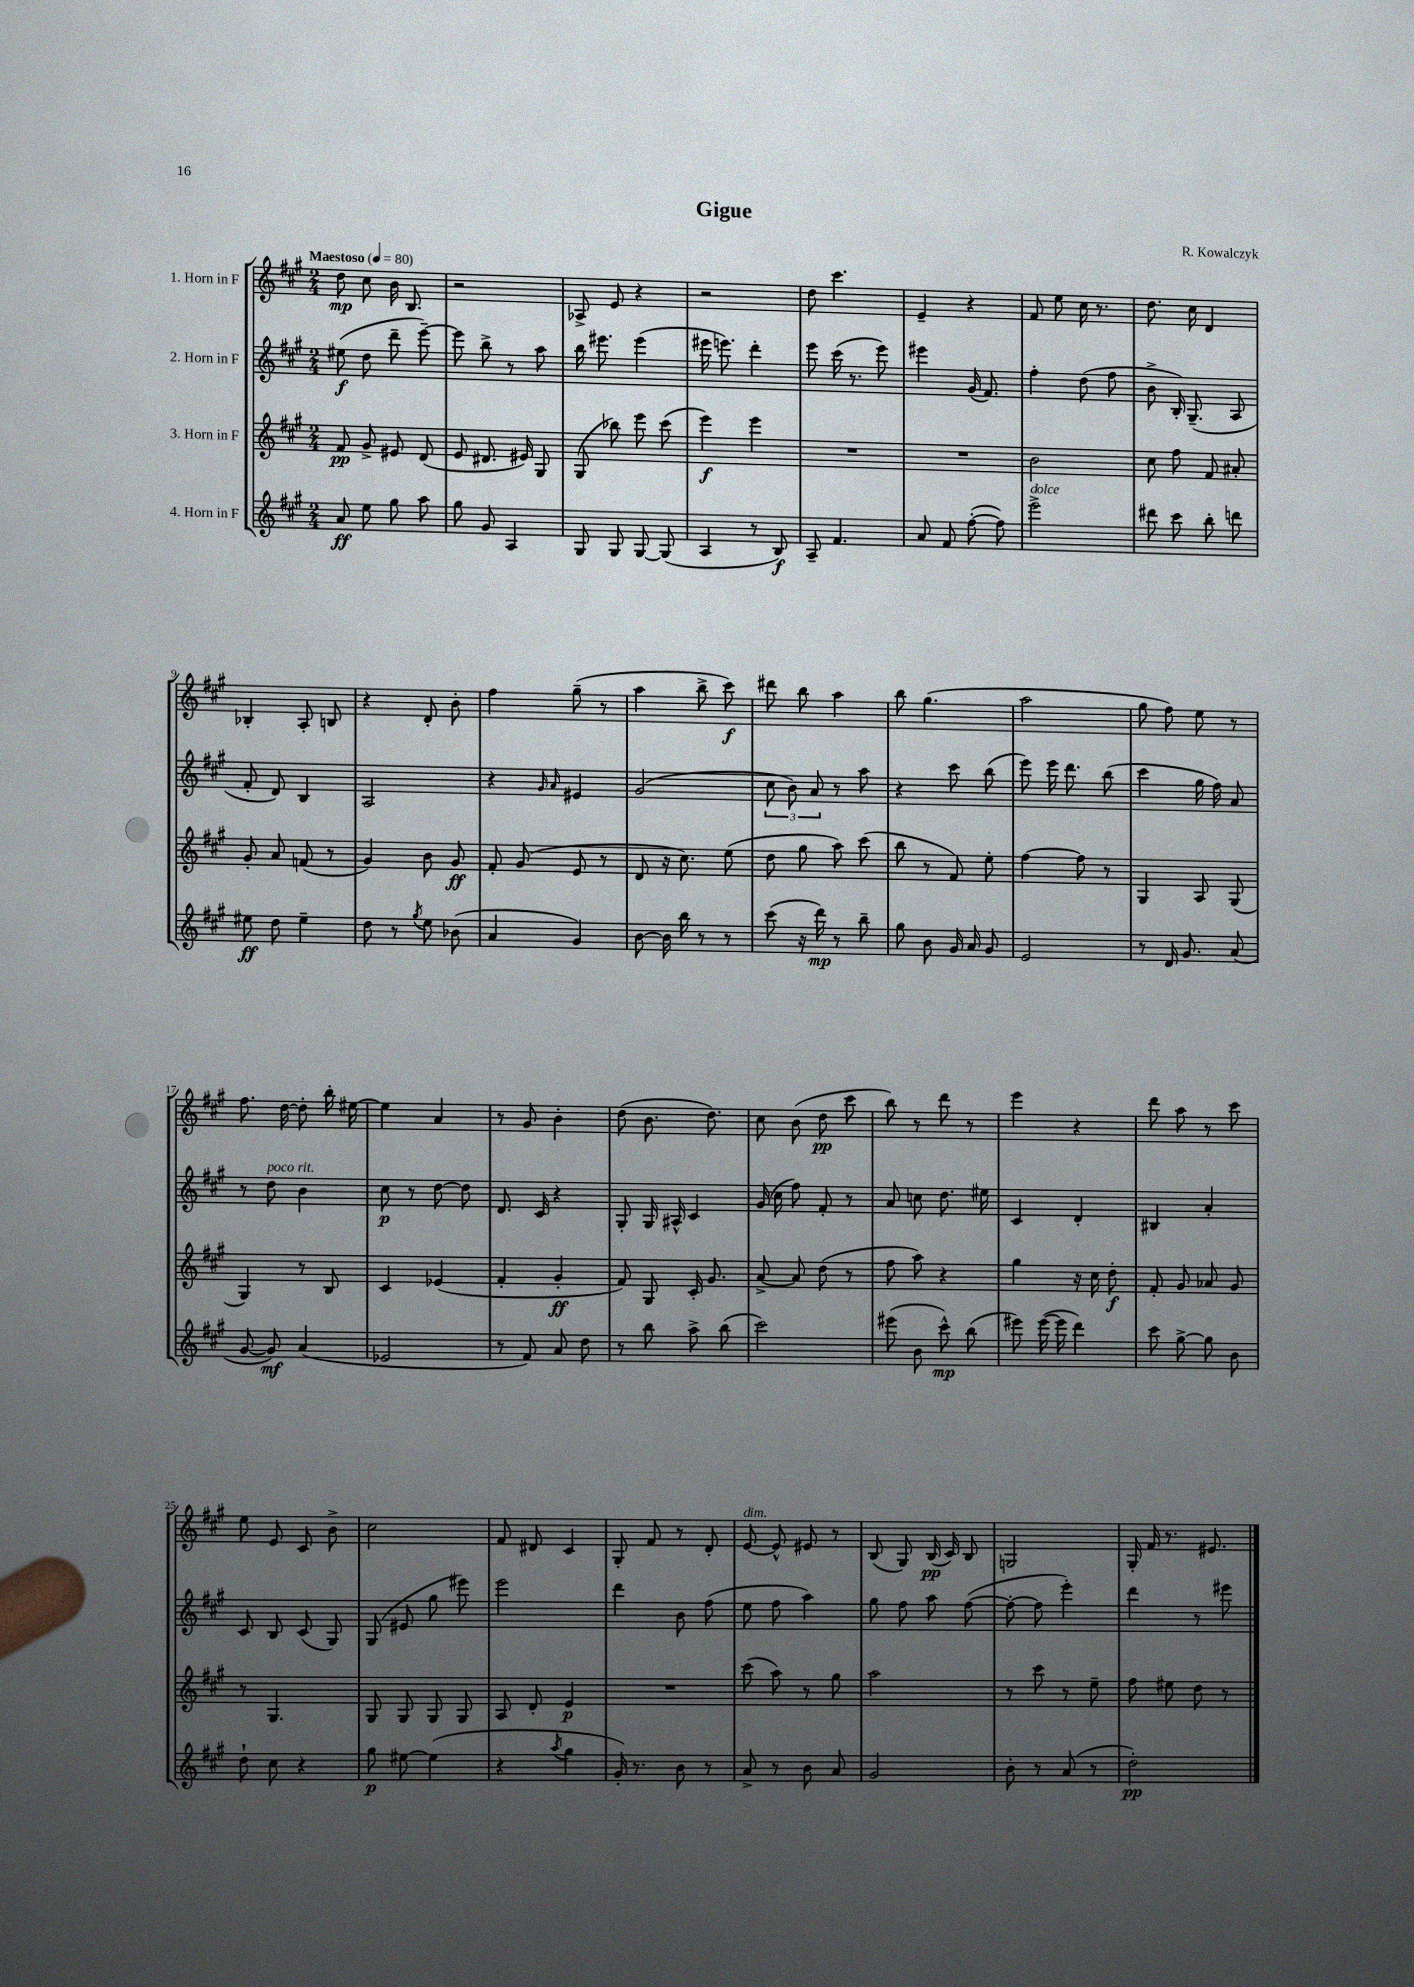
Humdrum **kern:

**kern	**dynam	**kern	**dynam	**kern	**dynam	**kern	**dynam
*part4	*part4	*part3	*part3	*part2	*part2	*part1	*part1
*staff4	*staff4	*staff3	*staff3	*staff2	*staff2	*staff1	*staff1
*I"4. Horn in F	*	*I"3. Horn in F	*	*I"2. Horn in F	*	*I"1. Horn in F	*
*clefG2	*	*clefG2	*	*clefG2	*	*clefG2	*
*k[f#c#g#]	*	*k[f#c#g#]	*	*k[f#c#g#]	*	*k[f#c#g#]	*
*M2/4	*	*M2/4	*	*M2/4	*	*M2/4	*
*MM80	*	*MM80	*	*MM80	*	*MM80	*
=1	=1	=1	=1	=1	=1	=1	=1
!	!	!	!	!	!	!LO:TX:a:B:t=Maestoso	!
8a/	ff	8f#/	pp	(8ee#X\	f	8dd\	mp
8ee\	.	8g#^/	.	8dd\	.	8cc#\	.
8gg#\	.	8e#X/	.	8ddd~\	.	16b\	.
.	.	.	.	.	.	8.B/	.
8aa\	.	(8d/	.	[8eee~\)	.	.	.
=2	=2	=2	=2	=2	=2	=2	=2
8gg#\	.	8e/	.	8eee\]	.	2r	.
8g#/	.	8.d#X/	.	8bb^\	.	.	.
4A/	.	.	.	8r	.	.	.
.	.	16e#X/)	.	.	.	.	.
.	.	8G#/	.	8aa\	.	.	.
=3	=3	=3	=3	=3	=3	=3	=3
8G#/	.	(8G#/	.	16bb\	.	8A-X^/	.
.	.	.	.	8.eee#X\	.	.	.
8G#/	.	8bb-X\)	.	.	.	8e/	.
[8G#/	.	8eee\	.	(4eee#\	.	4r	.
(8G#/]	.	(8ccc#\	.	.	.	.	.
=4	=4	=4	=4	=4	=4	=4	=4
4A/	.	4eee\)	f	16eee#X\	.	2r	.
.	.	.	.	8.eeen\)	.	.	.
8r	.	4eee\	.	4ddd'\	.	.	.
8B/)	f	.	.	.	.	.	.
=5	=5	=5	=5	=5	=5	=5	=5
8A~/	.	2r	.	8eee\	.	8dd\	.
4.f#/	.	.	.	(16ccc#\	.	4.ccc#\	.
.	.	.	.	8.r	.	.	.
.	.	.	.	8eee\)	.	.	.
=6	=6	=6	=6	=6	=6	=6	=6
8a/	.	2r	.	4eee#X\	.	4e~/	.
8f#/	.	.	.	.	.	.	.
([8ff#'\	.	.	.	(16g#/	.	4r	.
.	.	.	.	8.f#/)	.	.	.
8ff#\])	.	.	.	.	.	.	.
=7	=7	=7	=7	=7	=7	=7	=7
!LO:TX:a:i:t=dolce	!	!	!	!	!	!	!
2eee^\	.	2b\	.	4ff#'\	.	8f#/	.
.	.	.	.	.	.	8ee\	.
.	.	.	.	(8dd\	.	16cc#\	.
.	.	.	.	.	.	8.r	.
.	.	.	.	8ff#\	.	.	.
=8	=8	=8	=8	=8	=8	=8	=8
8ddd#X\	.	8cc#\	.	8b^\	.	8.dd\	.
8ccc#\	.	8ff#\	.	16B'/)	.	.	.
.	.	.	.	(8.G#~/	.	16cc#\	.
8bb'\	.	8f#/	.	.	.	4d/	.
8dddn\	.	8a#X'/	.	8A/	.	.	.
!!LO:LB:g=z
=9	=9	=9	=9	=9	=9	=9	=9
8ee#X\	ff	8g#'/	.	8f#'/	.	4B-X'/	.
8dd\	.	8a/	.	8d/)	.	.	.
4ee#~\	.	(8fn/	.	4B/	.	8A'/	.
.	.	8r	.	.	.	8Bn/	.
=10	=10	=10	=10	=10	=10	=10	=10
8dd\	.	4g#/)	.	2A/	.	4r	.
8r	.	.	.	.	.	.	.
8qgg#/	.	.	.	.	.	.	.
8ee\	.	8b\	.	.	.	8d'/	.
(8b-X\	.	8g#/	ff	.	.	8b'\	.
=11	=11	=11	=11	=11	=11	=11	=11
4a/	.	8f#'/	.	4r	.	4ff#\	.
.	.	(8g#/	.	.	.	.	.
.	.	.	.	16qqg#/	.	.	.
.	.	.	.	16qqa/	.	.	.
4g#/)	.	8e/	.	4e#X/	.	(8gg#~\	.
.	.	8r	.	.	.	8r	.
=12	=12	=12	=12	=12	=12	=12	=12
[8b\	.	8d/	.	(2g#/	.	4aa\	.
16b\]	.	16r	.	.	.	.	.
16bb\	.	8.cc#\)	.	.	.	.	.
8r	.	.	.	.	.	8bb^\	.
8r	.	(8ee\	.	.	.	8ccc#\)	f
=13	=13	=13	=13	=13	=13	=13	=13
(8ccc#\	.	8dd\	.	12cc#\	.	8ddd#X\	.
.	.	.	.	12b\)	.	.	.
16r	.	8gg#\	.	.	.	8bb\	.
.	.	.	.	12a/	.	.	.
16ddd\)	mp	.	.	.	.	.	.
8r	.	8aa\)	.	8r	.	4aa\	.
8bb~\	.	(8ccc#\	.	8aa\	.	.	.
=14	=14	=14	=14	=14	=14	=14	=14
8gg#\	.	8bb\	.	4r	.	8bb\	.
8b\	.	8r	.	.	.	(4.gg#\	.
16g#/	.	8f#/)	.	8ccc#\	.	.	.
16a/	.	.	.	.	.	.	.
8g#/	.	8ee'\	.	(8bb\	.	.	.
=15	=15	=15	=15	=15	=15	=15	=15
2e/	.	[4ff#\	.	8eee\)	.	2aa\	.
.	.	.	.	16eee\	.	.	.
.	.	.	.	8.ddd\	.	.	.
.	.	8ff#\]	.	.	.	.	.
.	.	8r	.	(8bb\	.	.	.
=16	=16	=16	=16	=16	=16	=16	=16
8r	.	4G#/	.	4ccc#\	.	8gg#\	.
16d/	.	.	.	.	.	8ff#\)	.
8.g#/	.	.	.	.	.	.	.
.	.	8A/	.	16gg#\	.	8ee\	.
.	.	.	.	16ff#\)	.	.	.
(8a/	.	(8G#/	.	8a/	.	8r	.
!!LO:LB:g=z
=17	=17	=17	=17	=17	=17	=17	=17
[8g#/	.	4G#/)	.	8r	.	8.ff#\	.
!	!	!	!	!LO:TX:a:i:t=poco rit.	!	!	!
8g#/])	mf	.	.	8dd\	.	.	.
.	.	.	.	.	.	[16dd\	.
(4a/	.	8r	.	4b\	.	8dd'\]	.
.	.	8B/	.	.	.	16bb'\	.
.	.	.	.	.	.	[16ee#X\	.
=18	=18	=18	=18	=18	=18	=18	=18
2e-X/	.	4c#/	.	8cc#\	p	4ee#\]	.
.	.	.	.	8r	.	.	.
.	.	(4e-X/	.	[8dd\	.	4a/	.
.	.	.	.	8dd\]	.	.	.
=19	=19	=19	=19	=19	=19	=19	=19
8r	.	4f#'/	.	8.d/	.	8r	.
8f#/)	.	.	.	.	.	8g#/	.
.	.	.	.	16c#/	.	.	.
8a/	.	4g#'/	ff	4r	.	4b'\	.
8dd\	.	.	.	.	.	.	.
=20	=20	=20	=20	=20	=20	=20	=20
8r	.	8f#/)	.	8G#'/	.	(8dd\	.
8bb\	.	8G#/	.	16G#/	.	8.b\	.
.	.	.	.	16A#X^^/	.	.	.
8aa^\	.	16c#'/	.	4c#/	.	.	.
.	.	8.g#/	.	.	.	8.dd\)	.
(8bb\	.	.	.	.	.	.	.
=21	=21	=21	=21	=21	=21	=21	=21
2ccc#\)	.	[8a^/	.	(16g#/	.	8cc#\	.
.	.	.	.	16cc#\	.	.	.
.	.	8a/]	.	8ff#\)	.	(8b\	.
.	.	(8dd\	.	8f#'/	.	8dd\	pp
.	.	8r	.	8r	.	8ccc#\	.
=22	=22	=22	=22	=22	=22	=22	=22
(8eee#X\	.	8ff#\	.	8a/	.	8bb\)	.
8b\	.	8aa\)	.	8ccn\	.	8r	.
8ccc#^^\)	mp	4r	.	8.dd\	.	8ddd\	.
(8bb\	.	.	.	.	.	8r	.
.	.	.	.	16ee#X\	.	.	.
=23	=23	=23	=23	=23	=23	=23	=23
8eee#X\)	.	4gg#\	.	4c#/	.	4eee\	.
([16eee#\	.	.	.	.	.	.	.
16eee#\]	.	.	.	.	.	.	.
4ddd\)	.	16r	.	4d'/	.	4r	.
.	.	16cc#\	.	.	.	.	.
.	.	8dd'\	f	.	.	.	.
=24	=24	=24	=24	=24	=24	=24	=24
8ccc#\	.	8f#'/	.	4B#X/	.	8ddd\	.
[8gg#^\	.	8g#/	.	.	.	8aa\	.
8gg#\]	.	8a-X/	.	4a'/	.	8r	.
8b\	.	8g#/	.	.	.	8ccc#\	.
!!LO:LB:g=z
=25	=25	=25	=25	=25	=25	=25	=25
8dd`\	.	8r	.	8c#/	.	8ee\	.
8cc#\	.	4.G#/	.	8B/	.	8e/	.
4r	.	.	.	(8c#/	.	8c#/	.
.	.	.	.	8G#/)	.	8b^\	.
=26	=26	=26	=26	=26	=26	=26	=26
8gg#\	p	8G#/	.	(8G#/	.	2cc#\	.
[8ee#X\	.	8G#/	.	8e#X/	.	.	.
(4ee#\]	.	8G#/	.	8gg#\	.	.	.
.	.	8G#/	.	8eee#X\)	.	.	.
=27	=27	=27	=27	=27	=27	=27	=27
4r	.	8A/	.	2eee\	.	8f#/	.
.	.	8d'/	.	.	.	8d#X/	.
8qaa/	.	.	.	.	.	.	.
4gg#\	.	4e/	p	.	.	4c#/	.
=28	=28	=28	=28	=28	=28	=28	=28
16g#'/)	.	2r	.	4ddd\	.	8G#'/	.
8.r	.	.	.	.	.	.	.
.	.	.	.	.	.	8f#/	.
8b\	.	.	.	8b\	.	8r	.
8r	.	.	.	(8ff#\	.	8d'/	.
=29	=29	=29	=29	=29	=29	=29	=29
!	!	!	!	!	!	!LO:TX:a:i:t=dim.	!
8a^/	.	(8ccc#\	.	8ee\	.	[8e/	.
8r	.	8aa\)	.	8ff#\	.	8e^^/]	.
8b\	.	8r	.	4aa\)	.	8e#X/	.
8a/	.	8gg#\	.	.	.	8r	.
=30	=30	=30	=30	=30	=30	=30	=30
2g#/	.	2aa\	.	8gg#\	.	(8B/	.
.	.	.	.	8ff#\	.	8G#/)	.
.	.	.	.	8aa\	.	(16B/	pp
.	.	.	.	.	.	16c#/)	.
.	.	.	.	([8ff#\	.	8B/	.
=31	=31	=31	=31	=31	=31	=31	=31
8b'\	.	8r	.	8ff#'\_	.	2Gn/	.
8r	.	8ccc#\	.	8ff#\]	.	.	.
(8a/	.	8r	.	4eee'\)	.	.	.
8r	.	8ee~\	.	.	.	.	.
=32	=32	=32	=32	=32	=32	=32	=32
2dd'\)	pp	8ff#\	.	4ddd\	.	16G#'/	.
.	.	.	.	.	.	16f#/	.
.	.	8ee#X\	.	.	.	8.r	.
.	.	8dd\	.	8r	.	.	.
.	.	.	.	.	.	8.e#X/	.
.	.	8r	.	8eee#X\	.	.	.
==	==	==	==	==	==	==	==
*-	*-	*-	*-	*-	*-	*-	*-
